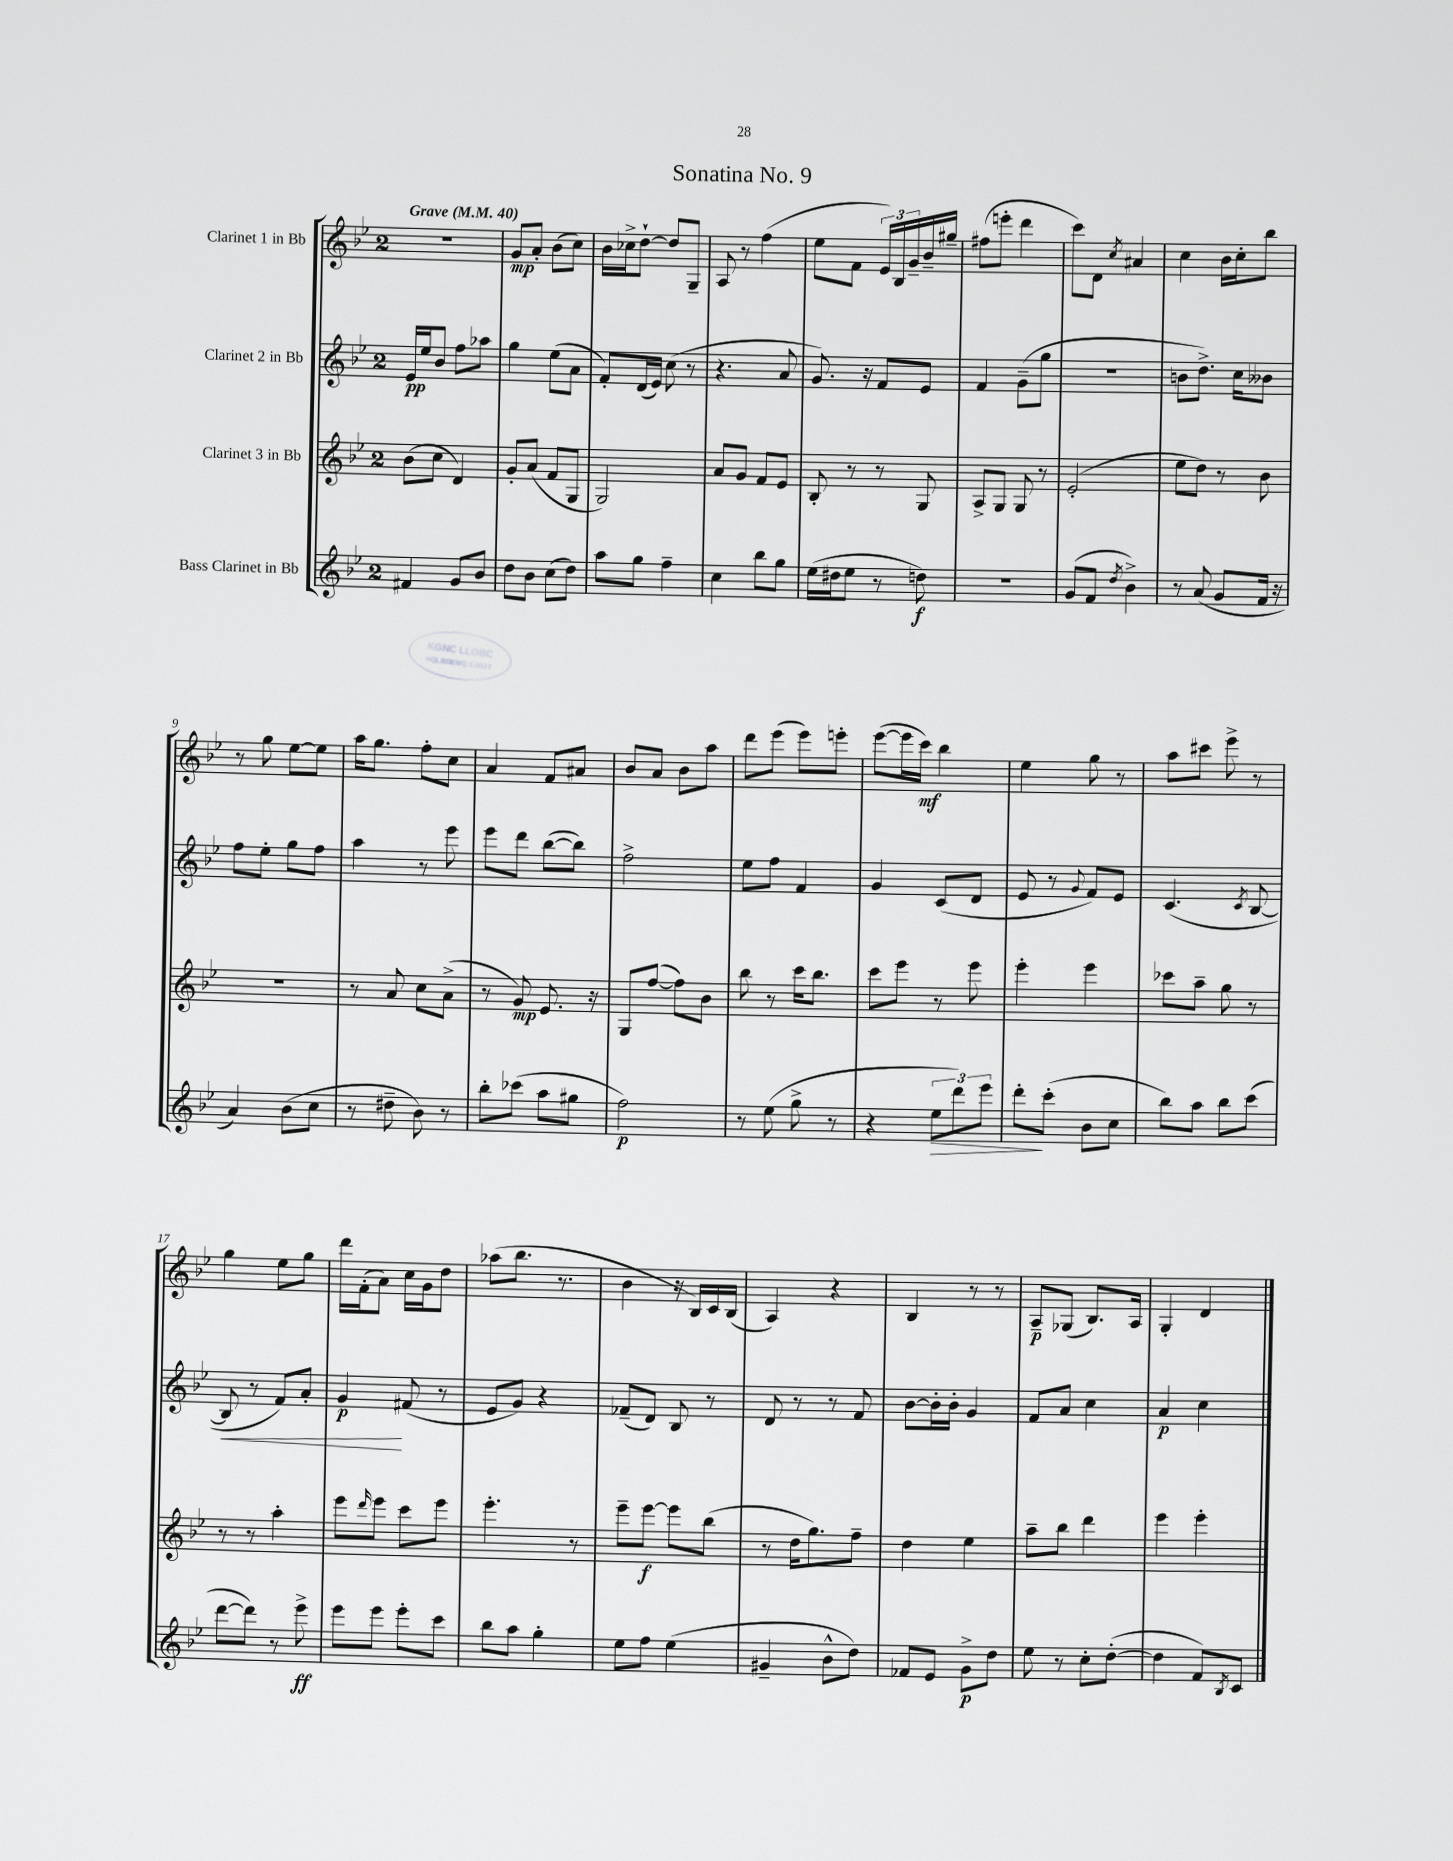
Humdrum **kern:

**kern	**kern	**kern	**kern
*staff4	*staff3	*staff2	*staff1
*clefG2	*clefG2	*clefG2	*clefG2
*k[b-e-]	*k[b-e-]	*k[b-e-]	*k[b-e-]
*M2/4	*M2/4	*M2/4	*M2/4
*MM40	*MM40	*MM40	*MM40
4f#	(8b-	16e-	2r
.	.	16ee-	.
.	8cc	8b-	.
8g	4d)	8ff	.
8b-	.	8aa-	.
=	=	=	=
8dd	8g'	4gg	8g
8b-	(8a	.	8a'
(8cc	8f	(8ee-	(8b-
8dd)	8G	8a	8cc)
=	=	=	=
8aa	2G)	8f')	16b-
.	.	.	16cc-^
8gg	.	(16d	[8dd`
.	.	16e-)	.
4ff~	.	(8cc	8dd]
.	.	8r	8G~
=	=	=	=
4cc	8a	4.r	8A
.	8g	.	8r
8bb-	8f	.	(4ff
8gg	8e-	8a	.
=	=	=	=
(16ee-	8B-'	8.g)	8ee-
16dd#	.	.	.
8ee-	8r	.	8f
.	.	16r	.
8r	8r	8f	24e-)
.	.	.	24B-
.	.	.	24g~
8dd)	8G	8e-	16b-~
.	.	.	16gg#~
=	=	=	=
2r	8A^	4f	(8ff#
.	8G	.	8eee'
.	8G	(8g~	4ddd
.	8r	8gg	.
=	=	=	=
(8g	(2e-'	2r	8ccc)
8f	.	.	8d
8qdd	.	.	8qcc
4b-^)	.	.	4a#
=	=	=	=
8r	8ee-	8b	4cc
(8a	8dd)	8.dd^)	.
8g	8r	.	16b-
.	.	16cc	16cc'
16f	8b-	8b--	8bb-
16r	.	.	.
=	=	=	=
4a)	2r	8ff	8r
.	.	8ee-'	8gg
(8b-	.	8gg	[8ee-
8cc	.	8ff	8ee-]
=	=	=	=
8r	8r	4aa	16aa
.	.	.	8.gg
8dd#~	8a	.	.
8b-)	8cc	8r	8ff'
8r	(8a^	8eee-	8cc
=	=	=	=
8bb-'	8r	8eee-	4a
(8ccc-	8g)	8ddd	.
8aa	8.e-	([8bb-	8f
8gg#	.	8bb-])	8a#
.	16r	.	.
=	=	=	=
2ff)	8G	2ff^	8b-
.	([8ff	.	8a
.	8ff])	.	8b-
.	8b-	.	8aa
=	=	=	=
8r	8bb-	8ee-	8ddd
(8ee-	8r	8ff	(8eee-
8gg^	16ccc	4f	8eee-)
.	8.bb-	.	.
8r	.	.	8eee'
=	=	=	=
4r	8ccc	4g	([8eee-
.	8eee-	.	16eee-]
.	.	.	16ccc)
12ee-	8r	(8c	4bb-
12ddd)	.	.	.
.	8eee-	8d	.
12eee-	.	.	.
=	=	=	=
8ddd'	4eee-'	8e-	4ee-
(8ccc'	.	8r	.
.	.	8qqg	.
8b-	4eee-	8f)	8gg
8cc	.	8e-	8r
=	=	=	=
8bb-)	8ccc-	(4.c	8aa
8aa	8aa~	.	8ccc#
8bb-	8gg	.	8eee-^
.	.	8qc	.
(8ccc	8r	[8B-	8r
=	=	=	=
[8ddd	8r	8B-]	4gg
8ddd])	8r	8r	.
8r	4aa'	8f)	8ee-
8eee-^	.	8a'	8gg
=	=	=	=
8eee-	8eee-	4g	16ddd
.	.	.	(16f'
.	16qqddd	.	.
8eee-	8eee-	.	8a)
8eee-'	8ccc	(8f#	16cc
.	.	.	16g
8ccc	8eee-	8r	8dd
=	=	=	=
8bb-	4.eee-'	8e-	(8aa-
8aa	.	8g)	8.bb-
4gg'	.	4r	.
.	.	.	8.r
.	8r	.	.
=	=	=	=
8ee-	8eee-~	(8f-~	4b-
8ff	[8eee-	8d)	.
(4ee-	8eee-]	8B-	16r
.	.	.	16B-)
.	(8bb-	8r	16c
.	.	.	(16B-
=	=	=	=
4g#~	8r	8d	4A)
.	16dd	8r	.
.	8.gg)	.	.
8b-^^	.	8r	4r
8dd)	8ff~	8f	.
=	=	=	=
8f-	4dd	[8b-	4B-
8e-	.	16b-']	.
.	.	16b-'	.
8g^	4ee-	4g	8r
8dd	.	.	8r
=	=	=	=
8ee-	8aa~	8f	8A~
8r	8bb-	8a	(8G-
8cc'	4ddd	4cc	8.B-)
([8dd'	.	.	.
.	.	.	16A
=	=	=	=
4dd]	4eee-	4a	4G'
8f)	4eee-'	4cc	4d
8qB-	.	.	.
8c	.	.	.
==	==	==	==
*-	*-	*-	*-
